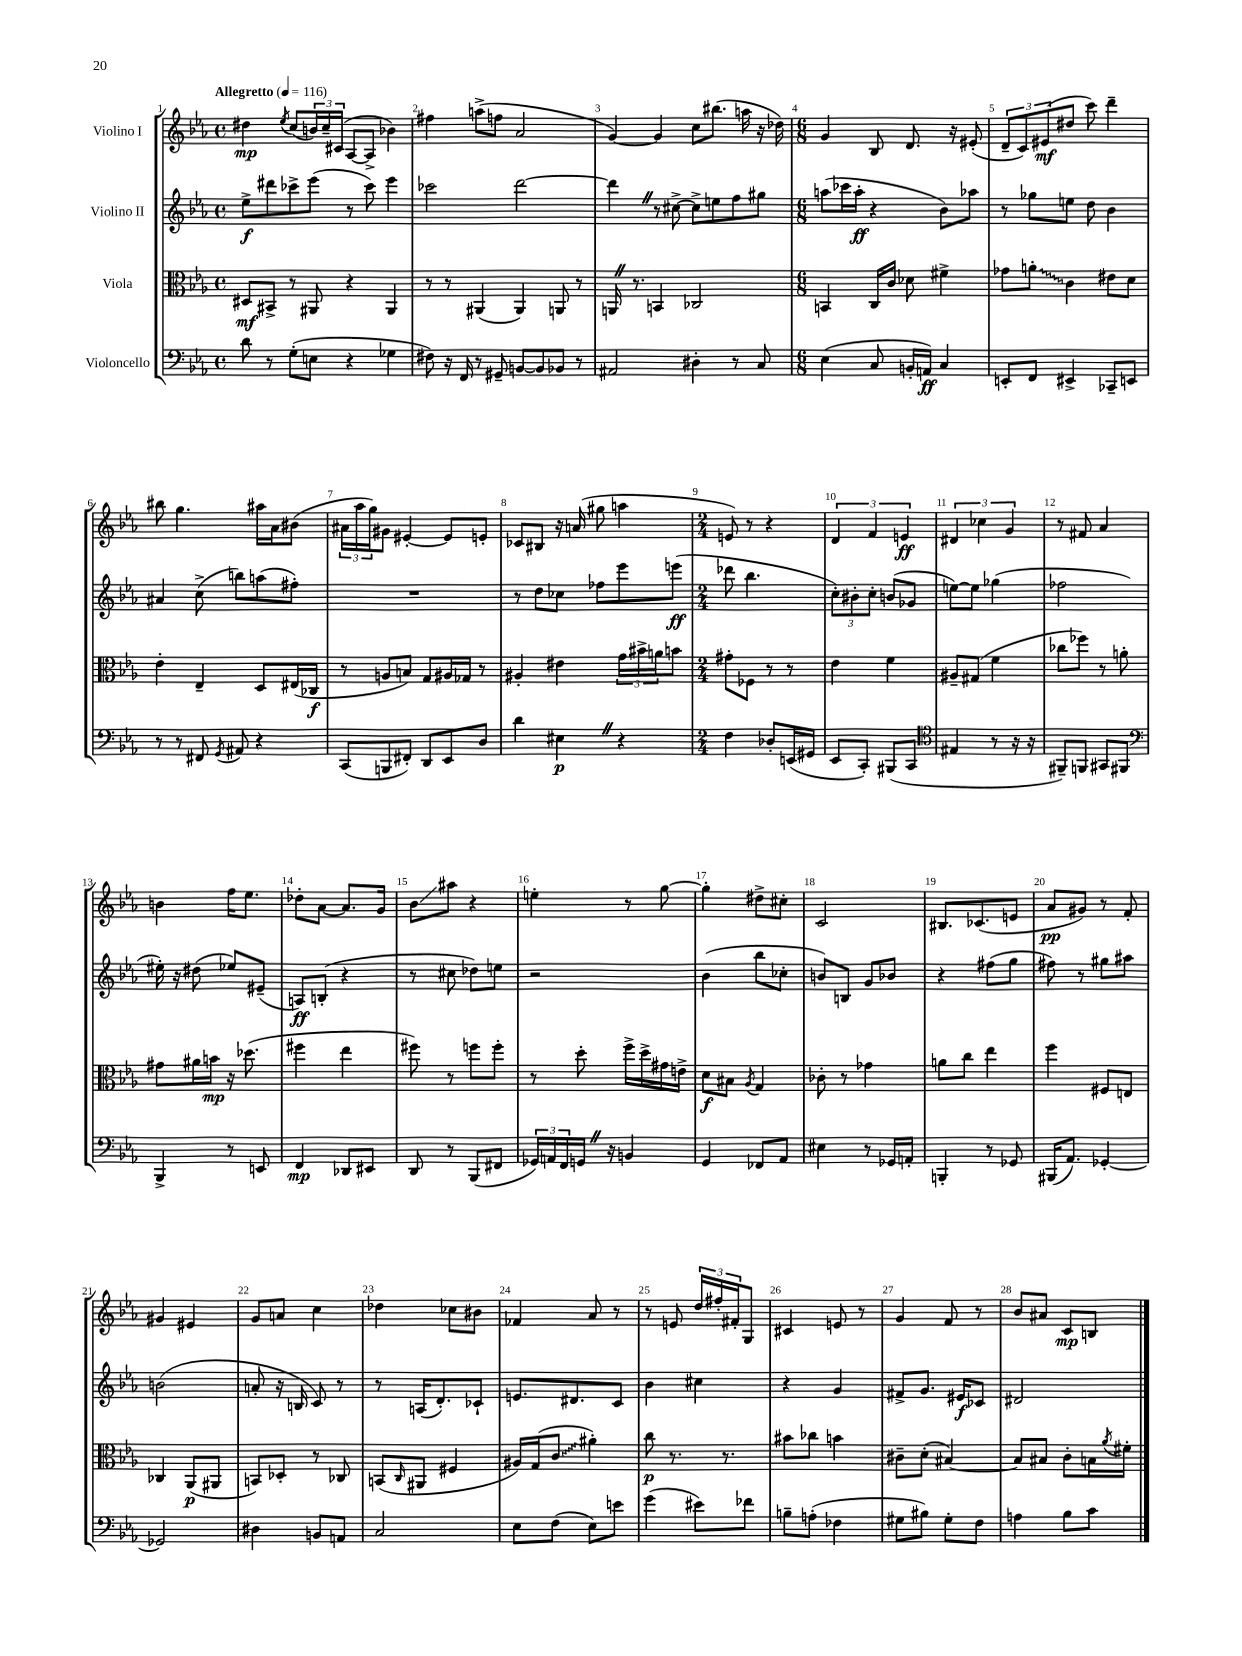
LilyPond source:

<<
\new StaffGroup <<
\new Staff = "s0" \with { instrumentName = "Violino I" } {
    \clef treble \key ees \major \defaultTimeSignature \time 4/4 \tempo "Allegretto" 4 = 116
    dis''4\mp \acciaccatura { ees''8 } c''8( \tuplet 3/2 { b'16) c''16-- cis'16( } aes8~ aes8-> bes'4) |
    fis''4 a''8->( f''8 aes'2 |
    g'4~) g'4 c''8 bis''8.( a''16 r16 des''16) |
    \numericTimeSignature \time 6/8 g'4 bes8 d'8. r16 eis'8-.( |
    \tuplet 3/2 { d'8-- c'8) eis'8\mf( } dis''8 c'''8) d'''4-- |
    bis''8 g''4. ais''16 aes'16 bis'8( |
    \tuplet 3/2 { ais'16 aes''16 g''16) } gis'8 eis'4~-. eis'8 e'8-. |
    ces'8 bis8 r16 a'16( gis''8 a''4 |
    \numericTimeSignature \time 2/4 e'8) r8 r4 |
    \tuplet 3/2 { d'4 f'4 e'4\ff } |
    \tuplet 3/2 { dis'4 ces''4 g'4 } |
    r8 fis'8 aes'4 |
    b'4 f''16 ees''8. |
    des''8-. aes'8~ aes'8. g'16 |
    bes'8\glissando ais''8 r4 |
    e''4-. r8 g''8~ |
    g''4-. dis''8-> cis''8-. |
    c'2 |
    bis8. ces'8.( e'8 |
    aes'8\pp gis'8) r8 f'8-. |
    gis'4 eis'4 |
    g'8 a'8 c''4 |
    des''4 ces''8 bis'8 |
    fes'4 aes'8 r8 |
    r8 e'8 \tuplet 3/2 { d''16 fis''16-. fis'16-. } g8 |
    cis'4 e'8 r8 |
    g'4 f'8 r8 |
    bes'8 ais'8 c'8\mp b8 \bar "|." |
}
\new Staff = "s1" \with { instrumentName = "Violino II" } {
    \clef treble \key ees \major \defaultTimeSignature \time 4/4
    ees''8->\f dis'''8 ces'''8-> ees'''8( r8 ces'''8) ees'''4 |
    ces'''2 d'''2~ |
    d'''4 \once \override BreathingSign.text = \markup { \musicglyph "scripts.caesura.straight" } \breathe r8 cis''8~-> cis''8-> e''8 f''8 gis''8 |
    \numericTimeSignature \time 6/8 a''8( ces'''16 a''16-.\ff r4 bes'8) aes''8 |
    r8 ges''8 e''8 d''8 bes'4 |
    ais'4 c''8->( b''8) a''8( fis''8-.) |
    R2. |
    r8 d''8 ces''8 fes''8 ees'''8 e'''8\ff( |
    \numericTimeSignature \time 2/4 des'''8 bes''4. |
    \tuplet 3/2 { c''8-.) bis'8-. c''8-. } b'8( ges'8 |
    e''8~) e''8 ges''4( |
    fes''2 |
    eis''16-.) r16 dis''8( ees''8) eis'8--( |
    a8\ff) b8-.( r4 |
    r8 cis''8 des''8) e''8 |
    r2 |
    bes'4( bes''8 ces''8-. |
    b'8) b8 g'8 bes'8 |
    r4 fis''8( g''8 |
    fis''8) r8 gis''8 ais''8 |
    b'2( |
    a'8-. r16 b16 c'8) r8 |
    r8 a16( d'8.-.) ces'8-! |
    e'8. dis'8. c'8 |
    bes'4 cis''4 |
    r4 g'4 |
    fis'8-> g'8. eis'16\f ces'8 |
    dis'2 \bar "|." |
}
\new Staff = "s2" \with { instrumentName = "Viola" } {
    \clef alto \key ees \major \defaultTimeSignature \time 4/4
    dis8\mf bis,8-> r8 ais,8 r4 ais,4 |
    r8 r8 ais,4( ais,4) a,8 r8 |
    a,16 \once \override BreathingSign.text = \markup { \musicglyph "scripts.caesura.straight" } \breathe r8. b,4 ces2 |
    \numericTimeSignature \time 6/8 b,4 c16 c'16 des'8 fis'4-> |
    ges'8 \once \override Glissando.style = #'zigzag a'8-.\glissando c'4 eis'8 d'8 |
    ees'4-. ees4-- d8 eis16( ces16\f |
    r8 a8 b8) g8 ais16 ges16 r8 |
    ais4-. eis'4 \tuplet 3/2 { g'16 bis'16-> a'16 } b'8 |
    \numericTimeSignature \time 2/4 gis'8-. fes8 r8 r8 |
    ees'4 f'4 |
    ais8-- gis8( f'4 |
    ces''8 fes''8) r8 a'8-. |
    gis'8 ais'16 b'16\mp r16 des''8.( |
    fis''4 ees''4 |
    fis''8) r8 f''8 f''8-. |
    r8 d''8-. f''16-> d''16-> gis'16 e'16-> |
    d'8\f bis8 \acciaccatura { aes8 } g4 |
    ces'8-. r8 ges'4 |
    a'8 c''8 ees''4 |
    f''4 fis8 e8 |
    ces4 aes,8\p( ais,8 |
    b,8) des8-. r8 ces8 |
    b,8( \grace { c16 } ais,8 fis4 |
    ais16) g16( \once \override Glissando.style = #'zigzag c'8\glissando ais'4-.) |
    c''8\p r8. r8. |
    bis'8 ces''8 b'4 |
    cis'8-- d'8-.( bis4~) |
    bis8 bis8 c'8-. b16 \acciaccatura { aes'8 } fis'16-. \bar "|." |
}
\new Staff = "s3" \with { instrumentName = "Violoncello" } {
    \clef bass \key ees \major \defaultTimeSignature \time 4/4
    d'8 r8 g8-.( e8 r4 ges4 |
    fis8) r16 f,16 r8 gis,8-- b,8~ b,8 bes,8 r8 |
    ais,2 dis4-. r8 c8 |
    \numericTimeSignature \time 6/8 ees4( c8 b,16-. a,16\ff) c4 |
    e,8-. f,8 eis,4-> ces,8-- e,8 |
    r8 r8 fis,8 \acciaccatura { g,8 } ais,8 r4 |
    c,8( b,,8 fis,8-.) d,8 ees,8 d8 |
    d'4 eis4\p \once \override BreathingSign.text = \markup { \musicglyph "scripts.caesura.straight" } \breathe r4 |
    \numericTimeSignature \time 2/4 f4 des8-. e,16( gis,16 |
    ees,8 c,8-.) bis,,8( c,8 |
    \clef tenor eis4 r8 r16 r16 |
    fis,8--) f,8 gis,8 fis,8 |
    \clef bass bes,,4-> r8 e,8 |
    f,4\mp des,8 eis,8 |
    d,8 r8 bes,,8( fis,8 |
    \tuplet 3/2 { ges,16) a,16 f,16 } g,16 \once \override BreathingSign.text = \markup { \musicglyph "scripts.caesura.straight" } \breathe r16 b,4 |
    g,4 fes,8 aes,8 |
    eis4 r8 ges,16 a,16-. |
    b,,4-. r8 ges,8 |
    bis,,16( aes,8.) ges,4~-. |
    ges,2 |
    dis4 b,8 a,8 |
    c2 |
    ees8 f8( ees8) e'8 |
    g'4( eis'8) fes'8 |
    b8-- a8-.( fes4 |
    gis8 bis8) gis8-. f8 |
    a4 bes8 c'8 \bar "|." |
}
>>
>>
\layout { \context { \Score \override BarNumber.break-visibility = ##(#f #t #t) barNumberVisibility = #all-bar-numbers-visible } }
